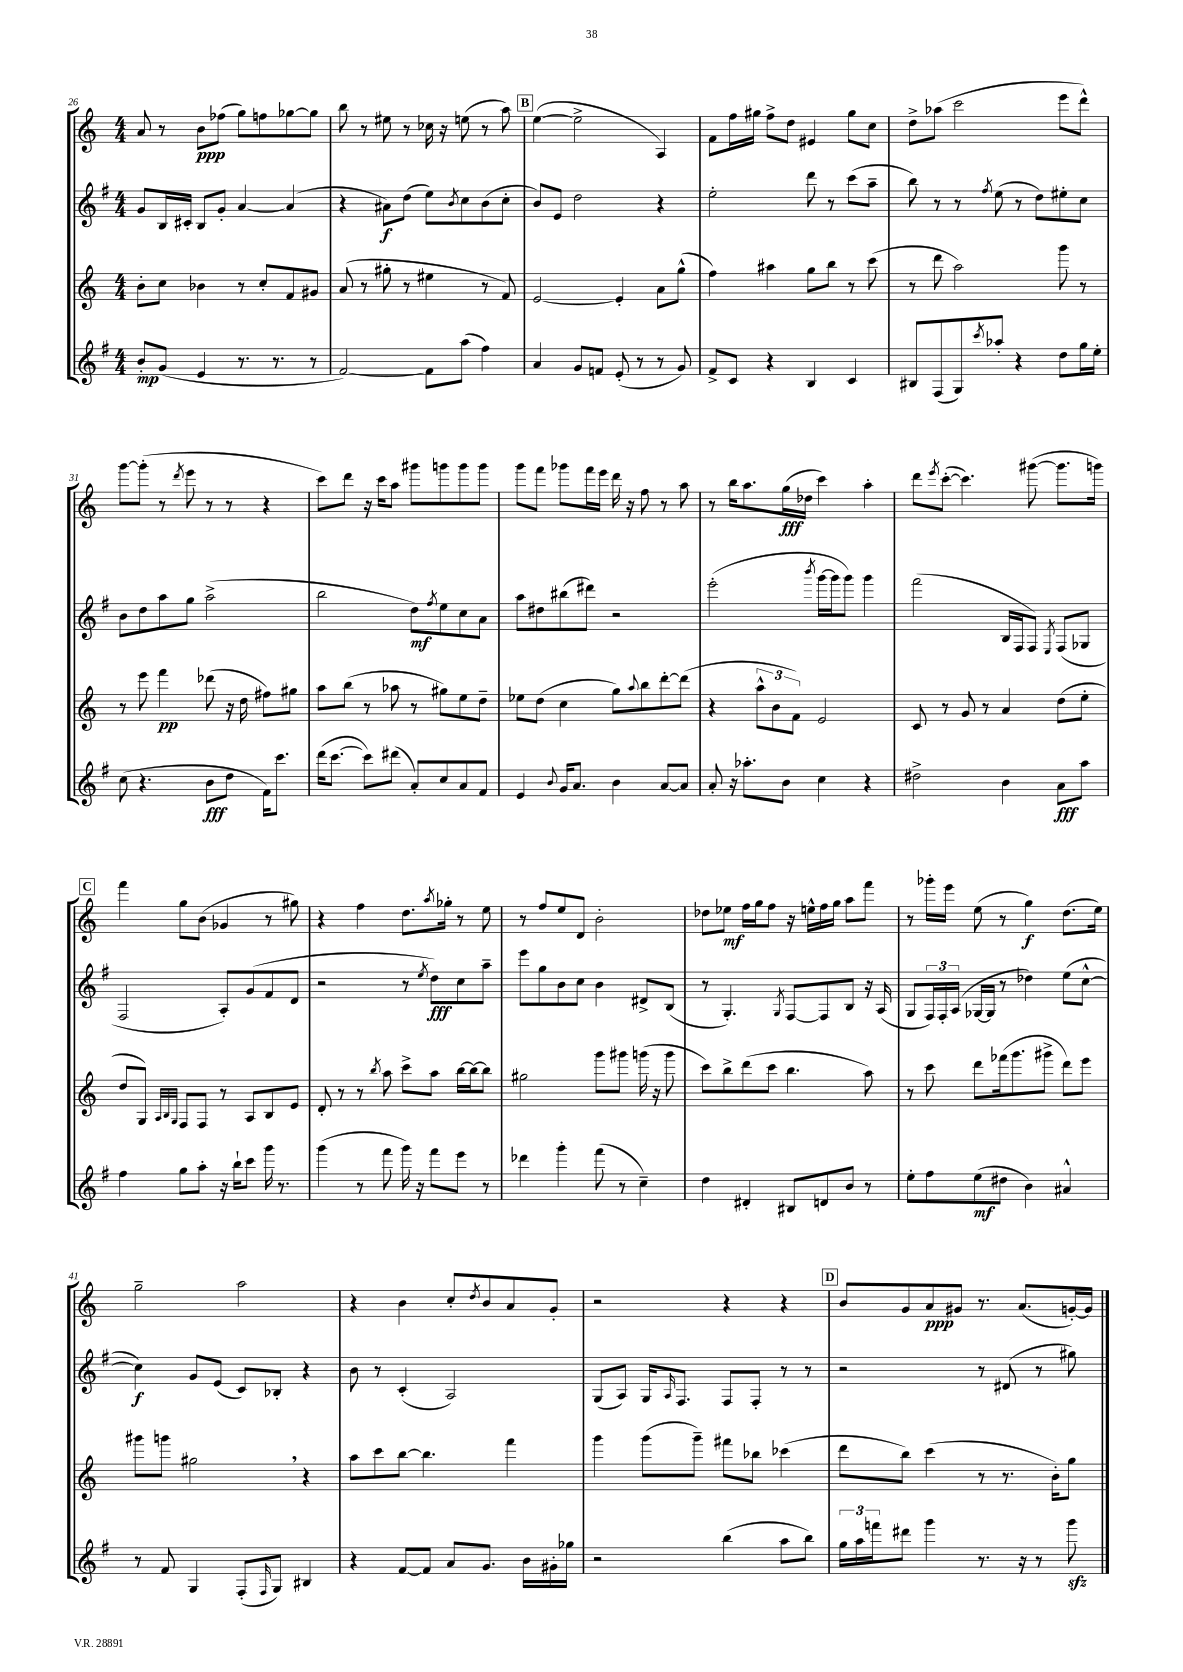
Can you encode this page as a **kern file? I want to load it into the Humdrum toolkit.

**kern	**dynam	**kern	**dynam	**kern	**dynam	**kern	**dynam
*part4	*part4	*part3	*part3	*part2	*part2	*part1	*part1
*staff4	*staff4	*staff3	*staff3	*staff2	*staff2	*staff1	*staff1
*clefG2	*	*clefG2	*	*clefG2	*	*clefG2	*
*k[f#]	*	*k[]	*	*k[f#]	*	*k[]	*
*M4/4	*	*M4/4	*	*M4/4	*	*M4/4	*
=26	=26	=26	=26	=26	=26	=26	=26
8b'/L	mp	8b'\L	.	8g/L	.	8a/	.
(8g/J	.	8cc\J	.	16B/L	.	8r	.
.	.	.	.	16c#X'/JJ	.	.	.
4e/	.	4b-X\	.	8B/L	.	8b\L	ppp
.	.	.	.	8g'/J	.	(8ff-X\J	.
8.r	.	8r	.	[4a/	.	8gg\L)	.
.	.	8cc'/L	.	.	.	8ffn\	.
8.r	.	.	.	.	.	.	.
.	.	8f/	.	(4a/]	.	[8gg-X\	.
8r	.	8g#X/J	.	.	.	8gg-\J]	.
=27	=27	=27	=27	=27	=27	=27	=27
[2f#/)	.	(8a/	.	4r	.	8bb\	.
.	.	8r	.	.	.	8r	.
.	.	8gg#X'\	.	8a#X\L)	f	8ee#X\	.
.	.	8r	.	(8dd\J	.	8r	.
8f#\L]	.	4ee#X\	.	8ee\L)	.	16cc-X\	.
.	.	.	.	.	.	16r	.
.	.	.	.	8qb/	.	.	.
(8aa\J	.	.	.	8cc\	.	(8een\	.
4ff#\)	.	8r	.	(8b\	.	8r	.
.	.	8f/)	.	8cc'\J	.	8aa\)	.
!!LO:REH:place=s1:t=B
=28	=28	=28	=28	=28	=28	=28	=28
4a/	.	[2e/	.	8b/L)	.	([4ee\	.
.	.	.	.	8e/J	.	.	.
8g/L	.	.	.	2dd\	.	2ee^\]	.
8fn/J	.	.	.	.	.	.	.
(8e'/	.	4e'/]	.	.	.	.	.
8r	.	.	.	.	.	.	.
8r	.	8a\L	.	4r	.	4A/)	.
8g/)	.	(8gg^^\J	.	.	.	.	.
=29	=29	=29	=29	=29	=29	=29	=29
8f#^/L	.	4ff\)	.	2ee'\	.	8f\L	.
8c/J	.	.	.	.	.	16ff\L	.
.	.	.	.	.	.	16gg#X\JJ	.
4r	.	4aa#X\	.	.	.	8ff^\L	.
.	.	.	.	.	.	8dd\J	.
4B/	.	8gg\L	.	8ddd\	.	4e#X/	.
.	.	8bb\J	.	8r	.	.	.
4c/	.	8r	.	(8ccc\L	.	8gg#\L	.
.	.	(8ccc\	.	8aa~\J	.	8cc\J	.
=30	=30	=30	=30	=30	=30	=30	=30
8B#X/L	.	8r	.	8bb\)	.	8dd^\L	.
(8F#/	.	8ddd\	.	8r	.	(8aa-X\J	.
8G/)	.	2aa\)	.	8r	.	2ccc\	.
8qccc/	.	.	.	8qff#/	.	.	.
8aa-X'/J	.	.	.	(8ee\	.	.	.
4r	.	.	.	8r	.	.	.
.	.	.	.	8dd\L)	.	.	.
8dd\L	.	8ggg\	.	8ee#X'\	.	8eee\L	.
16gg\L	.	8r	.	8cc\J	.	8ddd^^\J)	.
16ee'\JJ	.	.	.	.	.	.	.
!!LO:LB:g=z
=31	=31	=31	=31	=31	=31	=31	=31
(8cc\	.	8r	.	8b\L	.	[8ggg\L	.
4.r	.	8eee\	.	8dd\	.	(8ggg'\J]	.
.	.	4fff\	pp	8aa\	.	8r	.
.	.	.	.	.	.	8qddd/	.
.	.	.	.	8gg\J	.	8eee\	.
8b\L	fff	(8ddd-X\	.	(2aa^\	.	8r	.
8dd\J	.	16r	.	.	.	8r	.
.	.	16dd\	.	.	.	.	.
16f#\KL)	.	8ff#X\L)	.	.	.	4r	.
8.ccc\J	.	.	.	.	.	.	.
.	.	8gg#X\J	.	.	.	.	.
=32	=32	=32	=32	=32	=32	=32	=32
(16ddd\KL	.	8aa\L	.	2bb\	.	8ccc\L)	.
[8.ccc\J	.	.	.	.	.	.	.
.	.	(8bb\J	.	.	.	8ddd\J	.
8ccc\L])	.	8r	.	.	.	16r	.
.	.	.	.	.	.	16ccc\KL	.
(8ddd#X\J	.	8aa-X\	.	.	.	8aa\J	.
8a'/L)	.	8r	.	8dd\L)	mf	8ggg#X\L	.
.	.	.	.	8qff#/	.	.	.
8cc/	.	8gg#X\L)	.	8ee\	.	8gggn\	.
8a/	.	8ee\	.	8cc\	.	8ggg\	.
8f#/J	.	8dd~\J	.	8a\J	.	8ggg\J	.
=33	=33	=33	=33	=33	=33	=33	=33
4e/	.	8ee-X\L	.	8aa\L	.	8ggg\L	.
.	.	(8dd\J	.	8dd#X\	.	8fff\J	.
8qqb/	.	.	.	.	.	.	.
16g/KL	.	4cc\	.	(8bb#X\	.	8ggg-X\L	.
8.a/J	.	.	.	.	.	.	.
.	.	.	.	8ddd#X\J)	.	16fff\L	.
.	.	.	.	.	.	16eee\JJ	.
4b\	.	8gg\L)	.	2r	.	16ddd\	.
.	.	.	.	.	.	16r	.
.	.	8qqaa/	.	.	.	.	.
.	.	8bb\	.	.	.	8ff\	.
[8a/L	.	[8ddd'\	.	.	.	8r	.
8a/J]	.	(8ddd\J]	.	.	.	8aa\	.
=34	=34	=34	=34	=34	=34	=34	=34
8a'/	.	4r	.	(2eee'\	.	8r	.
16r	.	.	.	.	.	16bb\KL	.
8.aa-X'\L	.	.	.	.	.	8.aa\	.
.	.	12aa^^\L	.	.	.	.	.
.	.	12b\	.	.	.	.	.
8b\J	.	.	.	.	.	(16gg\L	fff
.	.	12f\J)	.	.	.	.	.
.	.	.	.	.	.	16dd-X\JJ	.
.	.	.	.	8qbbb/	.	.	.
4cc\	.	2e/	.	[16ggg\LL	.	4ccc\)	.
.	.	.	.	16ggg\J]	.	.	.
.	.	.	.	8ggg\J)	.	.	.
4r	.	.	.	4ggg\	.	4aa'\	.
=35	=35	=35	=35	=35	=35	=35	=35
2dd#X^\	.	8c/	.	(2fff#\	.	8ddd\L	.
.	.	.	.	.	.	8qeee/	.
.	.	8r	.	.	.	([8ccc'\J	.
.	.	8g/	.	.	.	4.ccc\])	.
.	.	8r	.	.	.	.	.
4b\	.	4a/	.	16B/LL	.	.	.
.	.	.	.	16F#/J	.	.	.
.	.	.	.	8F#/J)	.	([8ggg#X\	.
.	.	.	.	8qE/	.	.	.
8a\L	fff	(8dd\L	.	(8F#/L	.	8.ggg#\L]	.
8aa\J	.	8ee'\J	.	8G-X/J	.	.	.
.	.	.	.	.	.	16gggn\Jk)	.
!!LO:LB:g=z
!!LO:REH:place=s1:t=C
=36	=36	=36	=36	=36	=36	=36	=36
4ff#\	.	8dd/L	.	2F#/	.	4fff\	.
.	.	8G/J)	.	.	.	.	.
.	.	32qqA/LLL	.	.	.	.	.
.	.	32qqB/	.	.	.	.	.
.	.	32qqG/JJJ	.	.	.	.	.
8gg\L	.	8F/L	.	.	.	8gg\L	.
8aa'\J	.	8F/J	.	.	.	(8b\J	.
16r	.	8r	.	8A'/L)	.	4g-X/	.
16bb`\KL	.	.	.	.	.	.	.
8ccc\J	.	8A/L	.	(8g/	.	.	.
16ggg\	.	8B/	.	8f#/	.	8r	.
8.r	.	.	.	.	.	.	.
.	.	8e/J	.	8d/J	.	8gg#X\)	.
=37	=37	=37	=37	=37	=37	=37	=37
(4ggg\	.	8d'/	.	2r	.	4r	.
.	.	8r	.	.	.	.	.
8r	.	8r	.	.	.	4ff\	.
.	.	8qbb/	.	.	.	.	.
8fff#\	.	8aa\	.	.	.	.	.
16ggg\)	.	8ccc^\L	.	8r	.	8.dd\L	.
16r	.	.	.	.	.	.	.
.	.	.	.	8qee/	.	.	.
8fff#\L	.	8aa\J	.	8dd\L)	fff	.	.
.	.	.	.	.	.	8qaa/	.
.	.	.	.	.	.	16gg-X'\Jk	.
8eee\J	.	[16bb\LL	.	8cc\	.	8r	.
.	.	16bb\J_	.	.	.	.	.
8r	.	8bb\J]	.	8aa~\J	.	8ee\	.
=38	=38	=38	=38	=38	=38	=38	=38
4ddd-X\	.	2gg#X\	.	8eee\L	.	8r	.
.	.	.	.	8gg\	.	8ff/L	.
4ggg'\	.	.	.	8b\	.	8ee/	.
.	.	.	.	8cc\J	.	8d/J	.
(8fff#\	.	8ggg\L	.	4b\	.	2b'\	.
8r	.	8ggg#X\J	.	.	.	.	.
4cc~\)	.	(16gggn\	.	8d#X^/L	.	.	.
.	.	16r	.	.	.	.	.
.	.	8ggg\	.	(8B/J	.	.	.
=39	=39	=39	=39	=39	=39	=39	=39
4dd\	.	8ccc\L)	.	8r	.	8dd-X\L	.
.	.	8bb^\	.	4.G'/)	.	8ee-X\J	mf
4d#X'/	.	(8ddd\	.	.	.	16ff\LL	.
.	.	.	.	.	.	16gg\J	.
.	.	8ccc\J	.	.	.	8ff\J	.
.	.	.	.	8qG/	.	.	.
8B#X/L	.	4.bb\	.	[8F#/L	.	16r	.
.	.	.	.	.	.	16een^^\LL	.
8dn/	.	.	.	8F#/]	.	16ff\	.
.	.	.	.	.	.	16gg\JJ	.
8b/J	.	.	.	8B/J	.	8aa\L	.
8r	.	8aa\)	.	16r	.	8fff\J	.
.	.	.	.	(16A/	.	.	.
=40	=40	=40	=40	=40	=40	=40	=40
8ee'\L	.	8r	.	8G/L	.	8r	.
8ff#\	.	8ccc\	.	24F#/L)	.	16ggg-X'\LL	.
.	.	.	.	24F#'/	.	.	.
.	.	.	.	.	.	16eee\JJ	.
.	.	.	.	(24A/JJ	.	.	.
(8ee\	mf	8ddd\L	.	[16G-X/LL	.	(8ee\	.
.	.	.	.	16G-/JJ]	.	.	.
8dd#X\J	.	(16fff-X\k	.	8r	.	8r	.
.	.	8.ggg\	.	.	.	.	.
4b\)	.	.	.	4dd-X\)	.	4gg\)	f
.	.	8ggg#X^\J	.	.	.	.	.
4a#X^^/	.	8ddd\L)	.	(8ee\L	.	(8.dd\L	.
.	.	8eee\J	.	[8cc^^\J	.	.	.
.	.	.	.	.	.	16ee\Jk)	.
!!LO:LB:g=z
=41	=41	=41	=41	=41	=41	=41	=41
8r	.	8ggg#X\L	.	4cc\])	f	2gg~\	.
8f#/	.	8gggn\J	.	.	.	.	.
4G/	.	2gg#X,\	.	8g/L	.	.	.
.	.	.	.	(8e/J	.	.	.
(8F#'/L	.	.	.	8c/L)	.	2aa\	.
16qqF#/	.	.	.	.	.	.	.
8G/J)	.	.	.	8B-X'/J	.	.	.
4B#X/	.	4r	.	4r	.	.	.
=42	=42	=42	=42	=42	=42	=42	=42
4r	.	8aa\L	.	8b\	.	4r	.
.	.	8ccc\	.	8r	.	.	.
[8f#/L	.	[8bb\J	.	(4c'/	.	4b\	.
8f#/J]	.	4.bb\]	.	.	.	.	.
8a/L	.	.	.	2A/)	.	8cc'/L	.
.	.	.	.	.	.	8qdd/	.
8.g/J	.	.	.	.	.	8b/	.
.	.	4fff\	.	.	.	8a/	.
16b\LL	.	.	.	.	.	.	.
16g#X'\	.	.	.	.	.	8g'/J	.
16gg-X\JJ	.	.	.	.	.	.	.
=43	=43	=43	=43	=43	=43	=43	=43
2r	.	4ggg\	.	(8G/L	.	2r	.
.	.	.	.	8A/J)	.	.	.
.	.	(8ggg\L	.	16G/KL	.	.	.
.	.	.	.	16qqA/	.	.	.
.	.	.	.	8.F#/J	.	.	.
.	.	8ggg~\J)	.	.	.	.	.
(4bb\	.	8fff#X\L	.	8F#/L	.	4r	.
.	.	8bb-X\J	.	8F#'/J	.	.	.
8aa\L	.	(4ccc-X\	.	8r	.	4r	.
8bb\J)	.	.	.	8r	.	.	.
!!LO:REH:place=s1:t=D
=44	=44	=44	=44	=44	=44	=44	=44
24gg\LL	.	8ddd\L	.	2r	.	8b/L	.
24aa\	.	.	.	.	.	.	.
24fffn\J	.	.	.	.	.	.	.
8ddd#X\J	.	8bb\J)	.	.	.	8g/	.
4ggg\	.	(4ccc\	.	.	.	8a/	ppp
.	.	.	.	.	.	8g#X/J	.
8.r	.	8r	.	8r	.	8.r	.
.	.	8.r	.	(8d#X/	.	.	.
16r	.	.	.	.	.	(8.a/L	.
8r	.	.	.	8r	.	.	.
.	.	16b'\KL)	.	.	.	.	.
8gggzz\	.	8gg\J	.	8gg#X\)	.	[16gn'/L)	.
.	.	.	.	.	.	16g/JJ]	.
==	==	==	==	==	==	==	==
*-	*-	*-	*-	*-	*-	*-	*-
